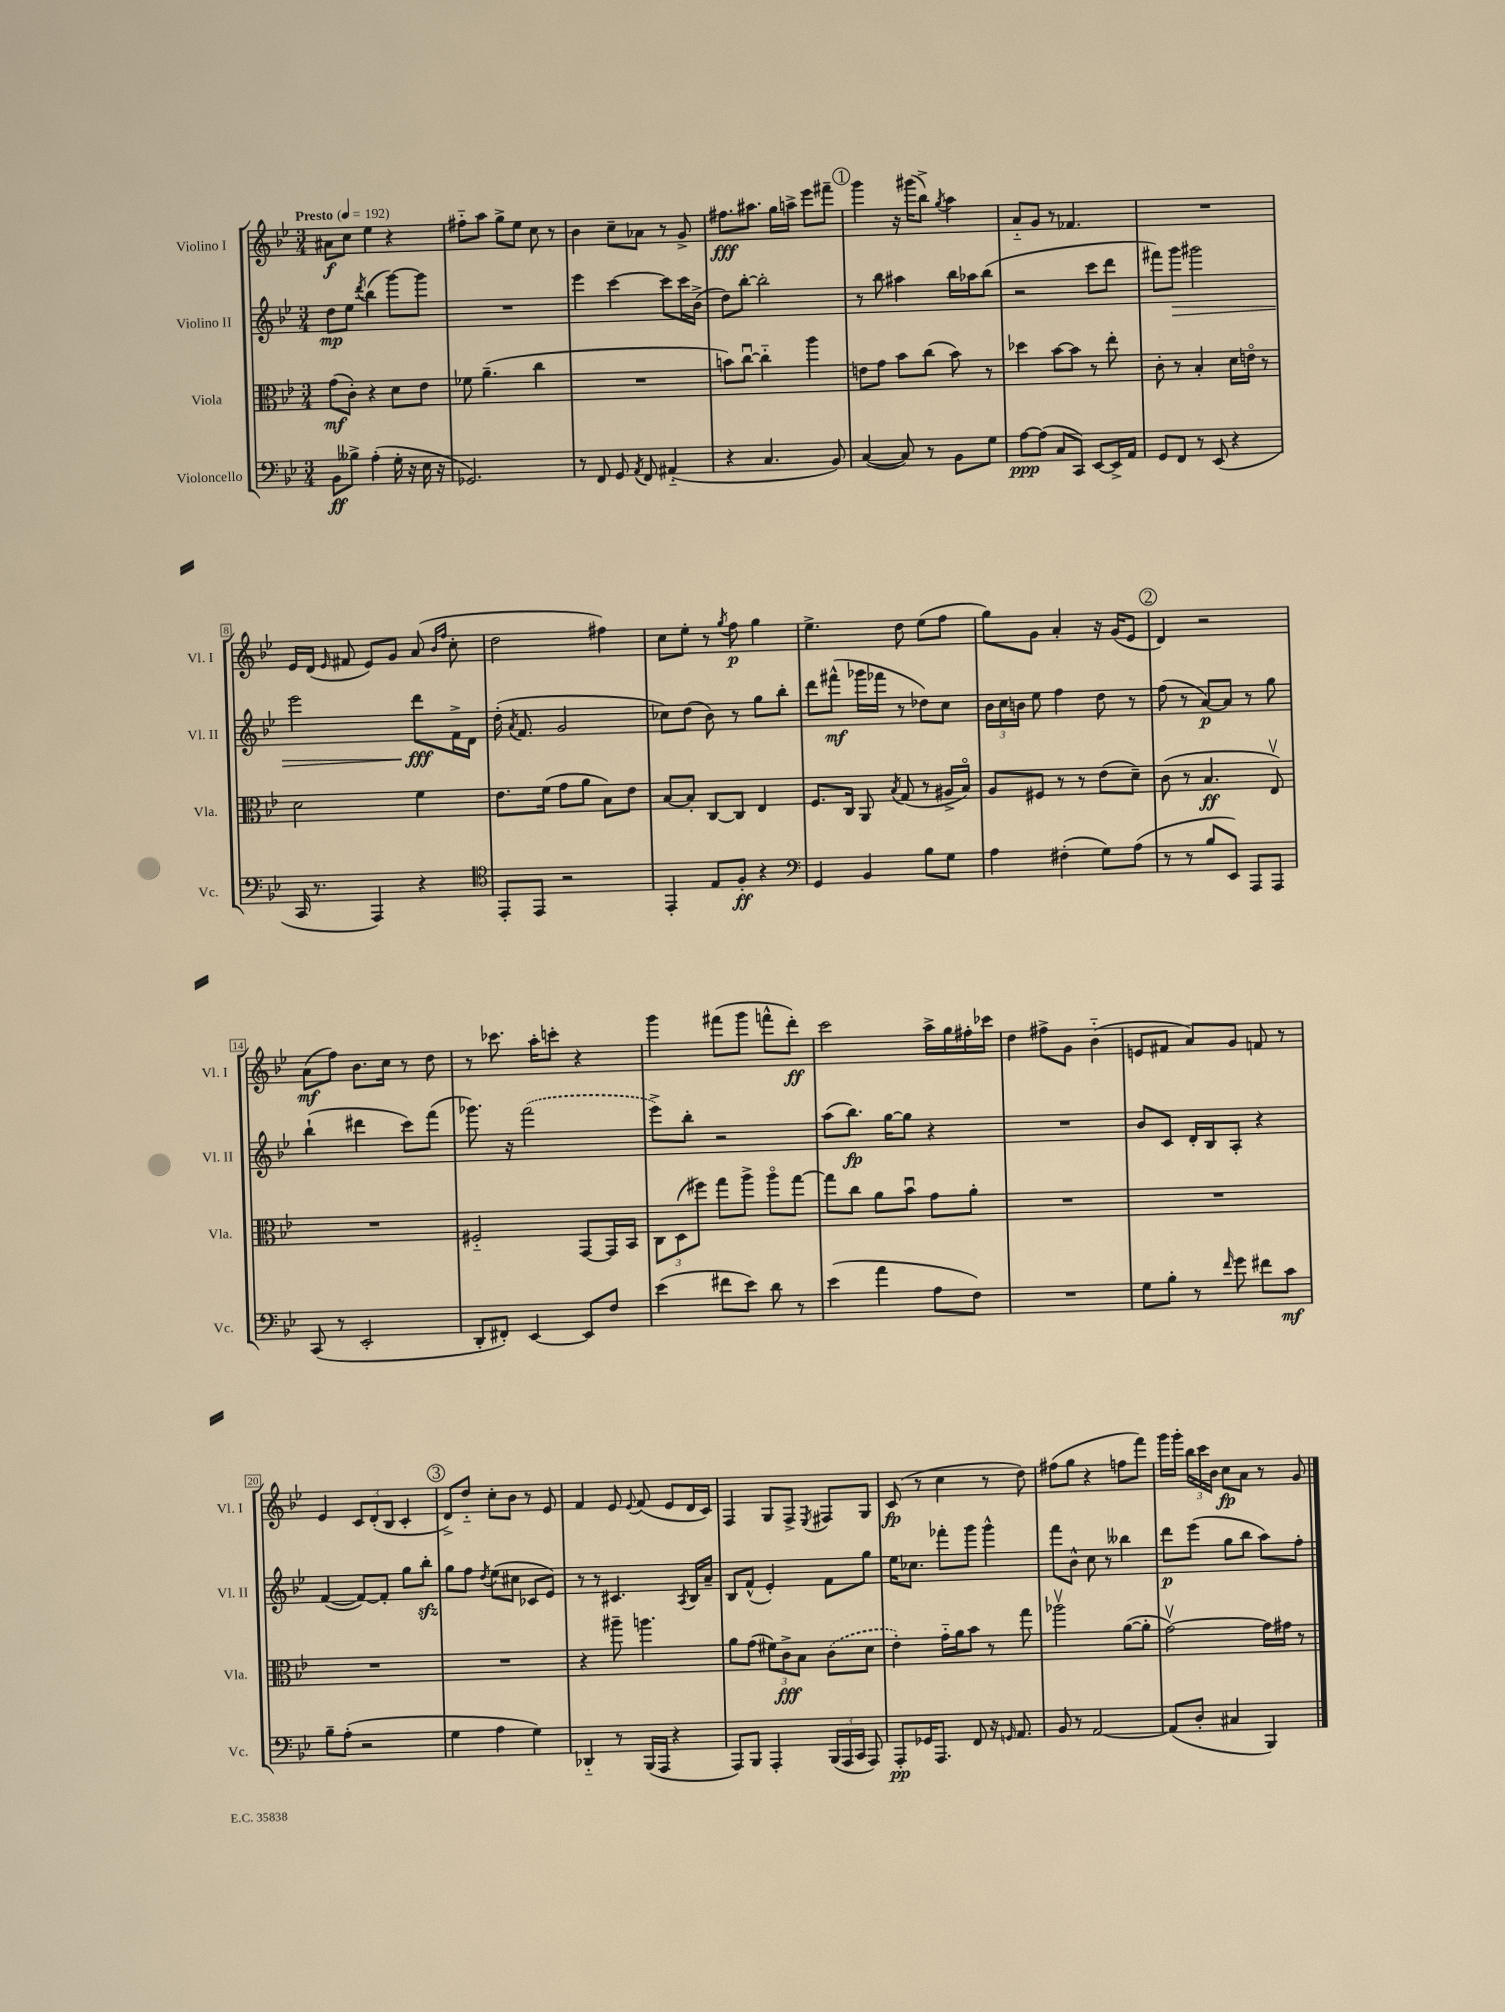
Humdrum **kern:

**kern	**kern	**kern	**kern
*staff4	*staff3	*staff2	*staff1
*clefF4	*clefC3	*clefG2	*clefG2
*k[b-e-]	*k[b-e-]	*k[b-e-]	*k[b-e-]
*M3/4	*M3/4	*M3/4	*M3/4
*MM192	*MM192	*MM192	*MM192
8BB-	(8g	8dd	8a#
8B--^	8c')	8ee-	8cc
.	.	8qddd	.
(4A'	4r	(4bb-	4ee-
16G'	8d	[8ggg)	4r
16r	.	.	.
16E-	8e-	8ggg]	.
16r	.	.	.
=	=	=	=
2.GG-)	8f-	2.r	8ff#'~
.	(4.a~	.	8aa
.	.	.	8gg^
.	.	.	8ee-
.	4cc	.	8cc
.	.	.	8r
=	=	=	=
8r	2.r	4eee-	4b-
8FF	.	.	.
8GG	.	[4ccc	8cc~
8qAA	.	.	.
8FF	.	.	8a-
(4AA#'~	.	8ccc]	8r
.	.	16ccc	8g^
.	.	(16b-^	.
=	=	=	=
4r	8b)	8dd)	8.ff#
.	[8ccu	[8bb-'	.
.	.	.	8.aa#
4.C	4cc'~]	2bb-']	.
.	.	.	16gg
.	.	.	16aa^
.	4aa	.	8eee-
8BB-)	.	.	8fff#~
=	=	=	=
([4C	8e	8r	4ggg
.	8g	8bb-	.
8C])	8b-	4aa#	16r
.	.	.	(16ggg#
8r	(8cc	.	8bb-^)
.	.	.	8qgg
8BB-	8b-)	16bb-	4aa
.	.	16aa-	.
8G	8r	(8bb-	.
=	=	=	=
[8A	4dd-	2r	8a'~
(8A]	.	.	8g
8C	[8b-	.	8r
8CC)	8b-]	.	4.f-
[8EE-	8r	8ccc	.
16EE-^]	8ee-'	8ddd	.
16AA	.	.	.
=	=	=	=
8GG	8c'	8fff#)	2.r
8FF	8r	8ggg	.
8r	4B-'	2ggg#	.
(8EE-	.	.	.
4r	16d	.	.
.	16eo	.	.
.	8r	.	.
=	=	=	=
16CC	2d	2eee-	16e-
8.r	.	.	(16d
.	.	.	16qqe-
.	.	.	8f#
4AAA)	.	.	8e-)
.	.	.	8g
4r	4f	8ddd	(8a
.	.	.	16qqb-
.	.	.	16qqff
.	.	16f^	8cc'
.	.	16d	.
=	=	=	=
*clefC4	*	*	*
8EE-'	8.e-	(16dd'	2dd
.	.	8qa	.
.	.	8.f	.
8EE-	.	.	.
.	(16f	.	.
2r	8g	2g	.
.	8a	.	.
.	8B-)	.	4ff#)
.	8e-	.	.
=	=	=	=
4EE-'	[8B-	8cc-)	8cc
.	8B-']	(8dd	8ee-'
8E-	[8C	8b-)	8r
.	.	.	8qgg
8F'	8C]	8r	8ff
4r	4E-	8gg	4gg
.	.	8bb-'	.
=	=	=	=
*clefF4	*	*	*
4GG	8.F	8ddd	4.ee-^
.	.	(8fff#^^	.
.	16C	.	.
4BB-	8AA	16ggg-	.
.	.	16fff-	.
.	8qB-	.	.
.	(8G	8r	8dd
8B-	8r	8dd-)	(8ee-
8G	16A#^	8cc	8ff
.	16B-o)	.	.
=	=	=	=
4A	8A	24b-	8gg)
.	.	24cc	.
.	.	24b	.
.	8F#	8ee-	8g
(4F#'	8r	4ff	4a'
.	8r	.	.
8G)	(8e-	8dd	16r
.	.	.	(16g
(8A	8d~)	8r	8e-
=	=	=	=
8r	(8c	(8ff	4d)
8r	8r	8r	.
8B-	4.B-	[8a)	2r
8EE-)	.	8a]	.
8AAA	.	8r	.
8AAA	8E-v)	8gg	.
=	=	=	=
(8CC	2.r	(4bb-`	(8a
8r	.	.	8ff)
2EE-'	.	4ddd#	8.b-
.	.	.	16cc
.	.	8ccc)	8r
.	.	(8fff	8dd
=	=	=	=
8DD'	2F#'~	8.ggg-)	8r
8FF#')	.	.	8.ccc-
.	.	16r	.
[4EE-	.	(2fff	.
.	.	.	16aa'
.	.	.	8ccc'
8EE-]	[8GG	.	4r
8F	16GG]	.	.
.	16BB-	.	.
=	=	=	=
(4e-	12C	8eee-^)	4ggg
.	(12D	.	.
.	.	8bb-'	.
.	12ff#)	.	.
8f#	8gg	2r	(8fff#
8e-)	8aa^	.	8ggg
8d	8aao	.	8fff^^
8r	[8gg	.	8ddd')
=	=	=	=
(4e-	8gg]	(8aa	2ccc
.	8cc	8.bb-)	.
4a	8a	.	.
.	.	[16gg	.
.	8b-u	8gg]	.
8A	8g	4r	16aa^
.	.	.	16gg
8F)	8a'	.	16ff#'
.	.	.	16ccc-
=	=	=	=
2.r	2.r	2.r	4dd
.	.	.	8ff#^
.	.	.	8g
.	.	.	(4b-'~
=	=	=	=
8G	2.r	8b-	8e
8B-'	.	8c	8f#
8r	.	16d'	8a)
.	.	16B-	.
16qqf	.	.	.
8g	.	8A'	8g
8f#	.	4r	8f
8c	.	.	8r
=	=	=	=
8B-~	2.r	([4f	4e-
(8A'	.	.	.
2r	.	8f_)	12c
.	.	.	(12d'
.	.	8f']	.
.	.	.	12B-
.	.	8gg	4c'
.	.	8bb-'	.
=	=	=	=
4G	2.r	8gg	8d^)
.	.	8ff	8dd'~
.	.	8qdd	.
4A	.	(8ee-	8cc'
.	.	8cc#	8b-
4G)	.	8c-	8r
.	.	8e-)	8e-
=	=	=	=
4DD-'~	4r	8r	4f
.	.	8r	.
8r	8aa#~	4.c#	8e-
.	.	.	8qqe-
(16BBB-	4.aa	.	(8f
16AAA	.	.	.
4r	.	.	8e-
.	.	8qA	.
.	.	16B-	16d
.	.	16a~	16c)
=	=	=	=
8AAA)	8a	8B-	4F
8BBB-	(8g	(8f^^	.
4AAA'	12f#)	4e-')	8G
.	12c^	.	.
.	.	.	8F^
.	12B-	.	.
.	.	.	8qE-
(24BBB-	(8c	8f	8F#
24AAA	.	.	.
24CC	.	.	.
8AAA)	8d	8gg	8G
=	=	=	=
8AAA'	4e-')	16ee-	(8c
.	.	8.cc-	.
16GG-	.	.	8r
8.AAA	.	.	.
.	16g'~	8fff-'	4cc
.	16a	.	.
8FF	8b-	8ggg	.
16r	8r	4ggg^^	8r
16qqGG	.	.	.
8.AA	.	.	.
.	8gg	.	8dd)
=	=	=	=
8BB-	2aa-v	8fff	(8ff#
8r	.	8b-^^	8gg
[2AA	.	8cc	4r
.	.	8r	.
.	([8a	4bb--	8ff
.	8a']	.	8fff)
=	=	=	=
(8AA]	[2gv)	8ddd	16ggg
.	.	.	16ggg'
8D'	.	(8eee-	24bb-
.	.	.	24ccc
.	.	.	24b-
4C#	.	8gg	8cc
.	.	8bb-	8a
4BBB-)	16g]	8aa)	8r
.	16g#	.	.
.	8r	8ff'	8g
==	==	==	==
*-	*-	*-	*-
